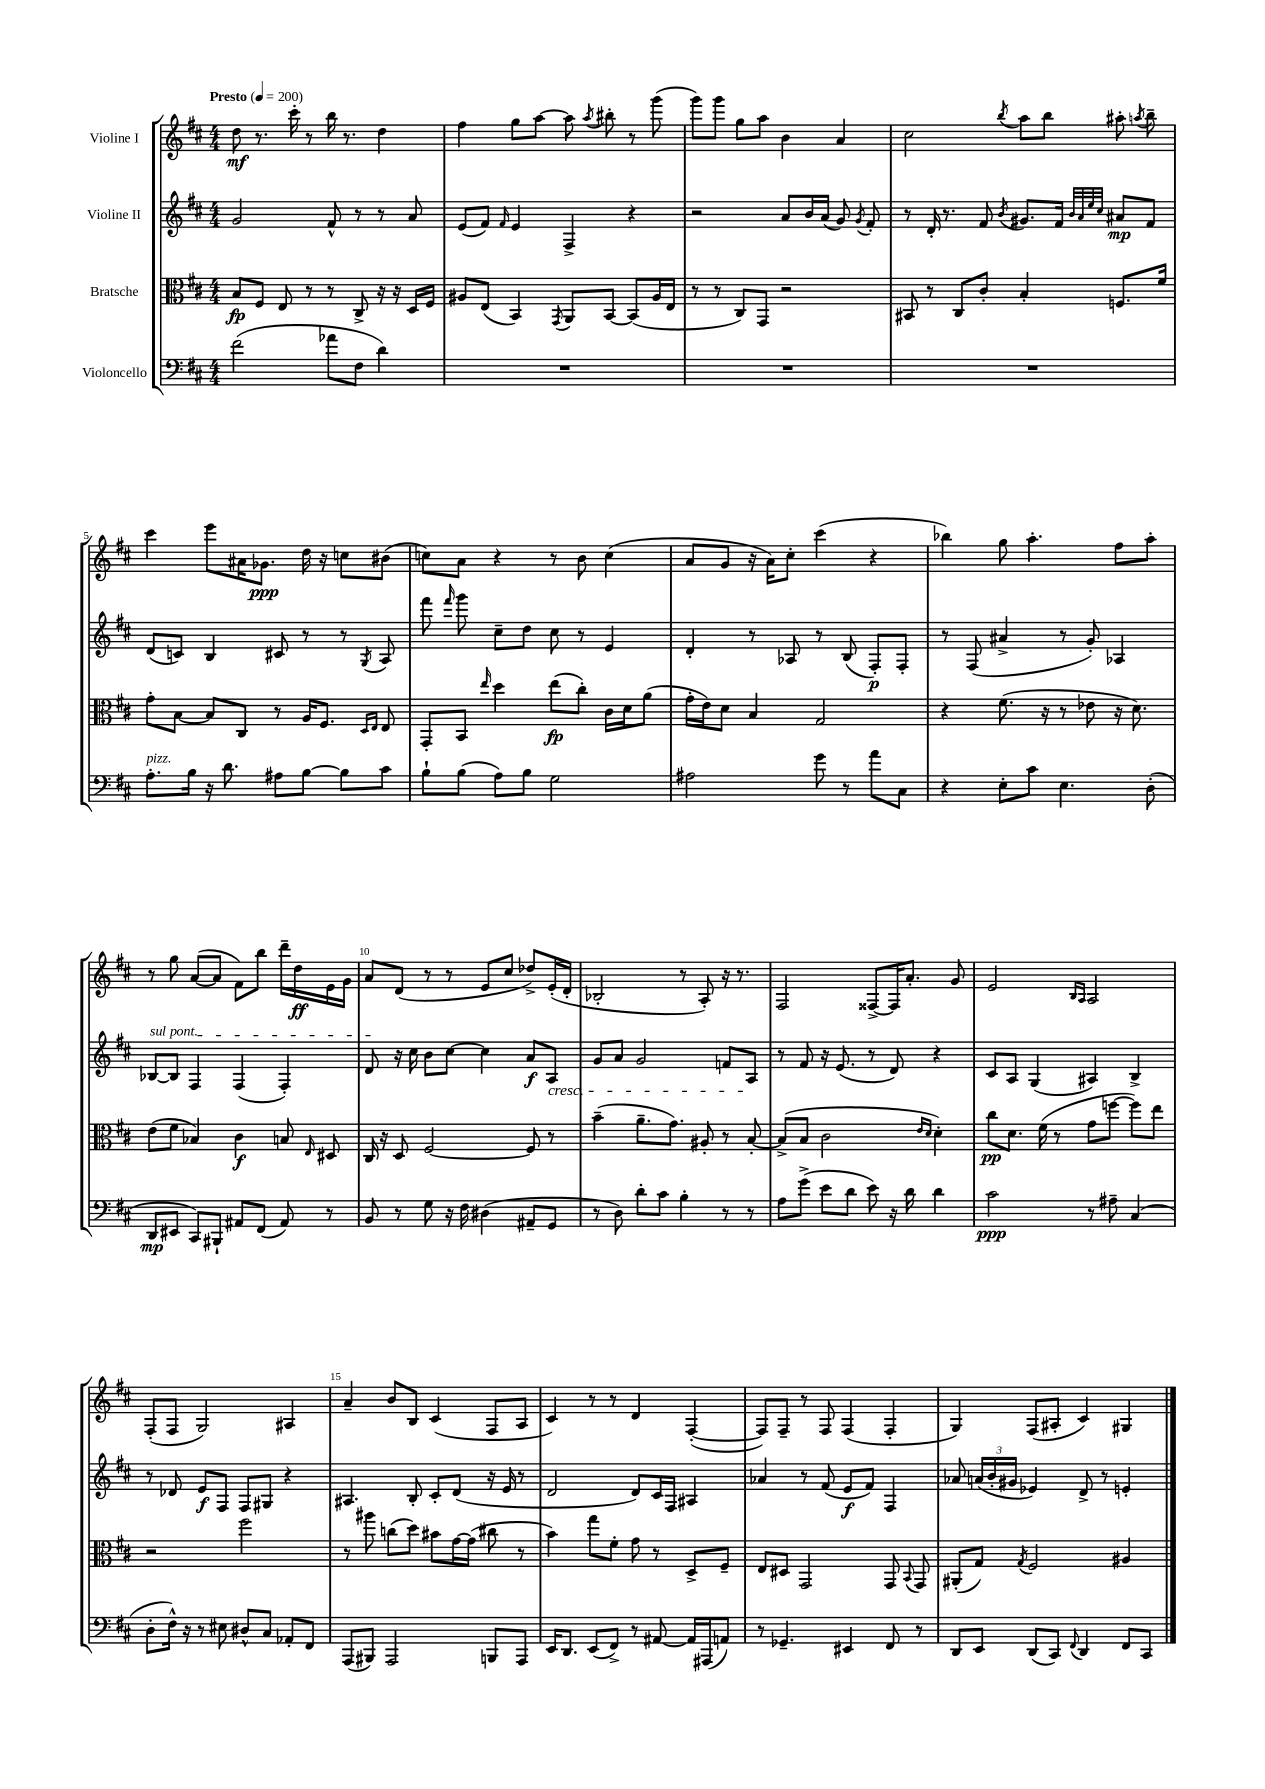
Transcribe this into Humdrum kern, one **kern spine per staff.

**kern	**kern	**kern	**kern
*staff4	*staff3	*staff2	*staff1
*clefF4	*clefC3	*clefG2	*clefG2
*k[f#c#]	*k[f#c#]	*k[f#c#]	*k[f#c#]
*M4/4	*M4/4	*M4/4	*M4/4
*MM200	*MM200	*MM200	*MM200
(2f#	8B	2g	8dd
.	8F#	.	8.r
.	8E	.	.
.	.	.	16ccc#'
.	8r	.	8r
8a-	8r	8f#^^	16bb
.	.	.	8.r
8F#	8C#^	8r	.
4d)	16r	8r	4dd
.	16r	.	.
.	16D	8a	.
.	16F#	.	.
=	=	=	=
1r	8A#	(8e	4ff#
.	(8E	8f#)	.
.	.	16qqf#	.
.	4BB)	4e	8gg
.	.	.	[8aa
.	8qGG	.	.
.	8AA	4F#^	8aa]
.	.	.	8qaa
.	[8BB	.	8bb#'
.	(8BB]	4r	8r
.	16A#	.	(8ggg
.	16E	.	.
=	=	=	=
1r	8r	2r	8ggg)
.	8r	.	8ggg
.	8C#)	.	8gg
.	8GG	.	8aa
.	2r	8a	4b
.	.	16b	.
.	.	(16a	.
.	.	8g)	4a
.	.	8qg	.
.	.	8f#'	.
=	=	=	=
1r	8BB#	8r	2cc#
.	8r	16d'	.
.	.	8.r	.
.	8C#	.	.
.	8c#'	8f#	.
.	.	8qb	8qbb
.	4B'	8.g#	8aa
.	.	.	8bb
.	.	16f#	.
.	.	32qqb	.
.	.	32qqa	.
.	.	32qqee	.
.	.	32qqcc#	.
.	8.F	8a#	8aa#'
.	.	.	8qaa
.	.	8f#	8bb~
.	16f#	.	.
=	=	=	=
8.A'	8g'	(8d	4ccc#
.	[8B	8c)	.
16B	.	.	.
16r	8B]	4B	8eee
8.d	.	.	.
.	8C#	.	16a#
.	.	.	8.g-
8A#	8r	8c#	.
[8B	16A	8r	16dd
.	8.F#	.	16r
8B]	.	8r	8cc
.	16qqD	.	.
.	16qqE	8qG	.
8c#	8E	8A	(8b#
=	=	=	=
8B`	8GG'	8fff#	8cc)
.	.	16qqfff#	.
(8B	8BB	8ggg	8a
.	16qqee	.	.
8A)	4dd	8cc#~	4r
8B	.	8dd	.
2G	(8ee	8cc#	8r
.	8cc#')	8r	8b
.	16c#	4e	(4cc
.	16d	.	.
.	(8a	.	.
=	=	=	=
2A#	16g'	4d'	8a
.	16e)	.	.
.	8d	.	8g
.	4B	8r	16r
.	.	.	16a)
.	.	8A-	8cc#'
8g	2G	8r	(4ccc#
8r	.	(8B	.
8a	.	8F#')	4r
8C#	.	8F#'	.
=	=	=	=
4r	4r	8r	4bb-)
.	.	(8F#	.
8E'	(8.f#	4a#^	8gg
8c#	.	.	4.aa'
.	16r	.	.
4.E	8r	8r	.
.	8e-	8g')	.
.	16r	4A-	8ff#
.	8.d)	.	.
(8D'	.	.	8aa'
=	=	=	=
8DD	(8e	[8B-	8r
8EE#	8f#	8B-]	8gg
8CC#)	4B-)	4F#	([8a
8BBB#`	.	.	8a]
8AA#	4c#	(4F#	8f#)
(8FF#	.	.	8bb
8AA#)	8B	4F#')	16ddd~
.	.	.	16dd
.	16qqE	.	.
8r	8D#	.	16e
.	.	.	16g
=	=	=	=
8BB	16C#	8d	8a
.	16r	.	.
8r	8D	16r	(8d
.	.	16cc#	.
8G	[2F#	8b	8r
16r	.	[8cc#	8r
16F#	.	.	.
(4D#	.	4cc#]	8e
.	.	.	8cc#
8AA#~	8F#]	8a	8dd-^)
8GG	8r	8A	(16e'
.	.	.	16d'
=	=	=	=
8r	(4b~	8g	2B-'
8D)	.	8a	.
8d'	8.a~	2g	.
8c#	.	.	.
.	8.g)	.	.
4B'	.	.	8r
.	8A#'	.	8A')
8r	8r	8f	16r
.	.	.	8.r
8r	[8B'	8A	.
=	=	=	=
8A	(8B^]	8r	2F#
(8g^	8B	8f#	.
8e	2c#	16r	.
.	.	(8.e	.
8d	.	.	.
8e)	.	8r	[8F##^
16r	.	8d)	16F##]
16d	.	.	8.a'
.	16qqe	.	.
.	16qqd	.	.
4d	4d')	4r	.
.	.	.	8g
=	=	=	=
2c#	8cc#	8c#	2e
.	8.d	8A	.
.	.	(4G	.
.	(16f#	.	.
.	8r	.	.
.	.	.	16qqB
.	.	.	16qqA
8r	8g	4A#)	2A
8A#~	[8ff	.	.
(4C#	8ff])	4B^	.
.	8ee	.	.
=	=	=	=
8D'	2r	8r	(8F#'
16F#^^)	.	8d-	8F#
16r	.	.	.
8r	.	8e	2G)
8E#	.	8F#	.
8D#^^	2ff#	8F#	.
8C#	.	8G#	.
8AA-'	.	4r	4A#
8FF#	.	.	.
=	=	=	=
(8AAA	8r	4.A#	4a~
8BBB#)	8aa#	.	.
2AAA	(8cc	.	8b
.	8dd)	8B'	8B
.	8b#	8c#'	(4c#
.	[16g	(8d	.
.	(16g]	.	.
8BBB	8cc#	16r	8F#
.	.	16e	.
8AAA	8r	8r	8A
=	=	=	=
16EE	4b)	2d	4c#)
8.DD	.	.	.
(8EE	8gg	.	8r
8FF#^)	8f#'	.	8r
8r	8g	8d)	4d
[8AA#	8r	16c#	.
.	.	16F#	.
16AA#]	8D^	4A#	([4F#'
(16AAA#	.	.	.
8AA)	8F#~	.	.
=	=	=	=
8r	8E	4a-	8F#])
4.GG-~	8D#	.	8F#~
.	2GG	8r	8r
.	.	(8f#	8F#
4EE#	.	8e	(4F#
.	.	8f#)	.
8FF#	8GG	4F#	4F#'
.	8qqBB	.	.
8r	8GG	.	.
=	=	=	=
8DD	(8AA#'	8a-	4G)
8EE	8G)	(24a	.
.	.	24b'	.
.	.	24g#	.
.	8qG	.	.
(8DD	2F#	4e-)	(8F#
8CC#)	.	.	8A#'
8qqFF#	.	.	.
4DD	.	8d^	4c#)
.	.	8r	.
8FF#	4A#	4e'	4G#
8CC#	.	.	.
==	==	==	==
*-	*-	*-	*-
